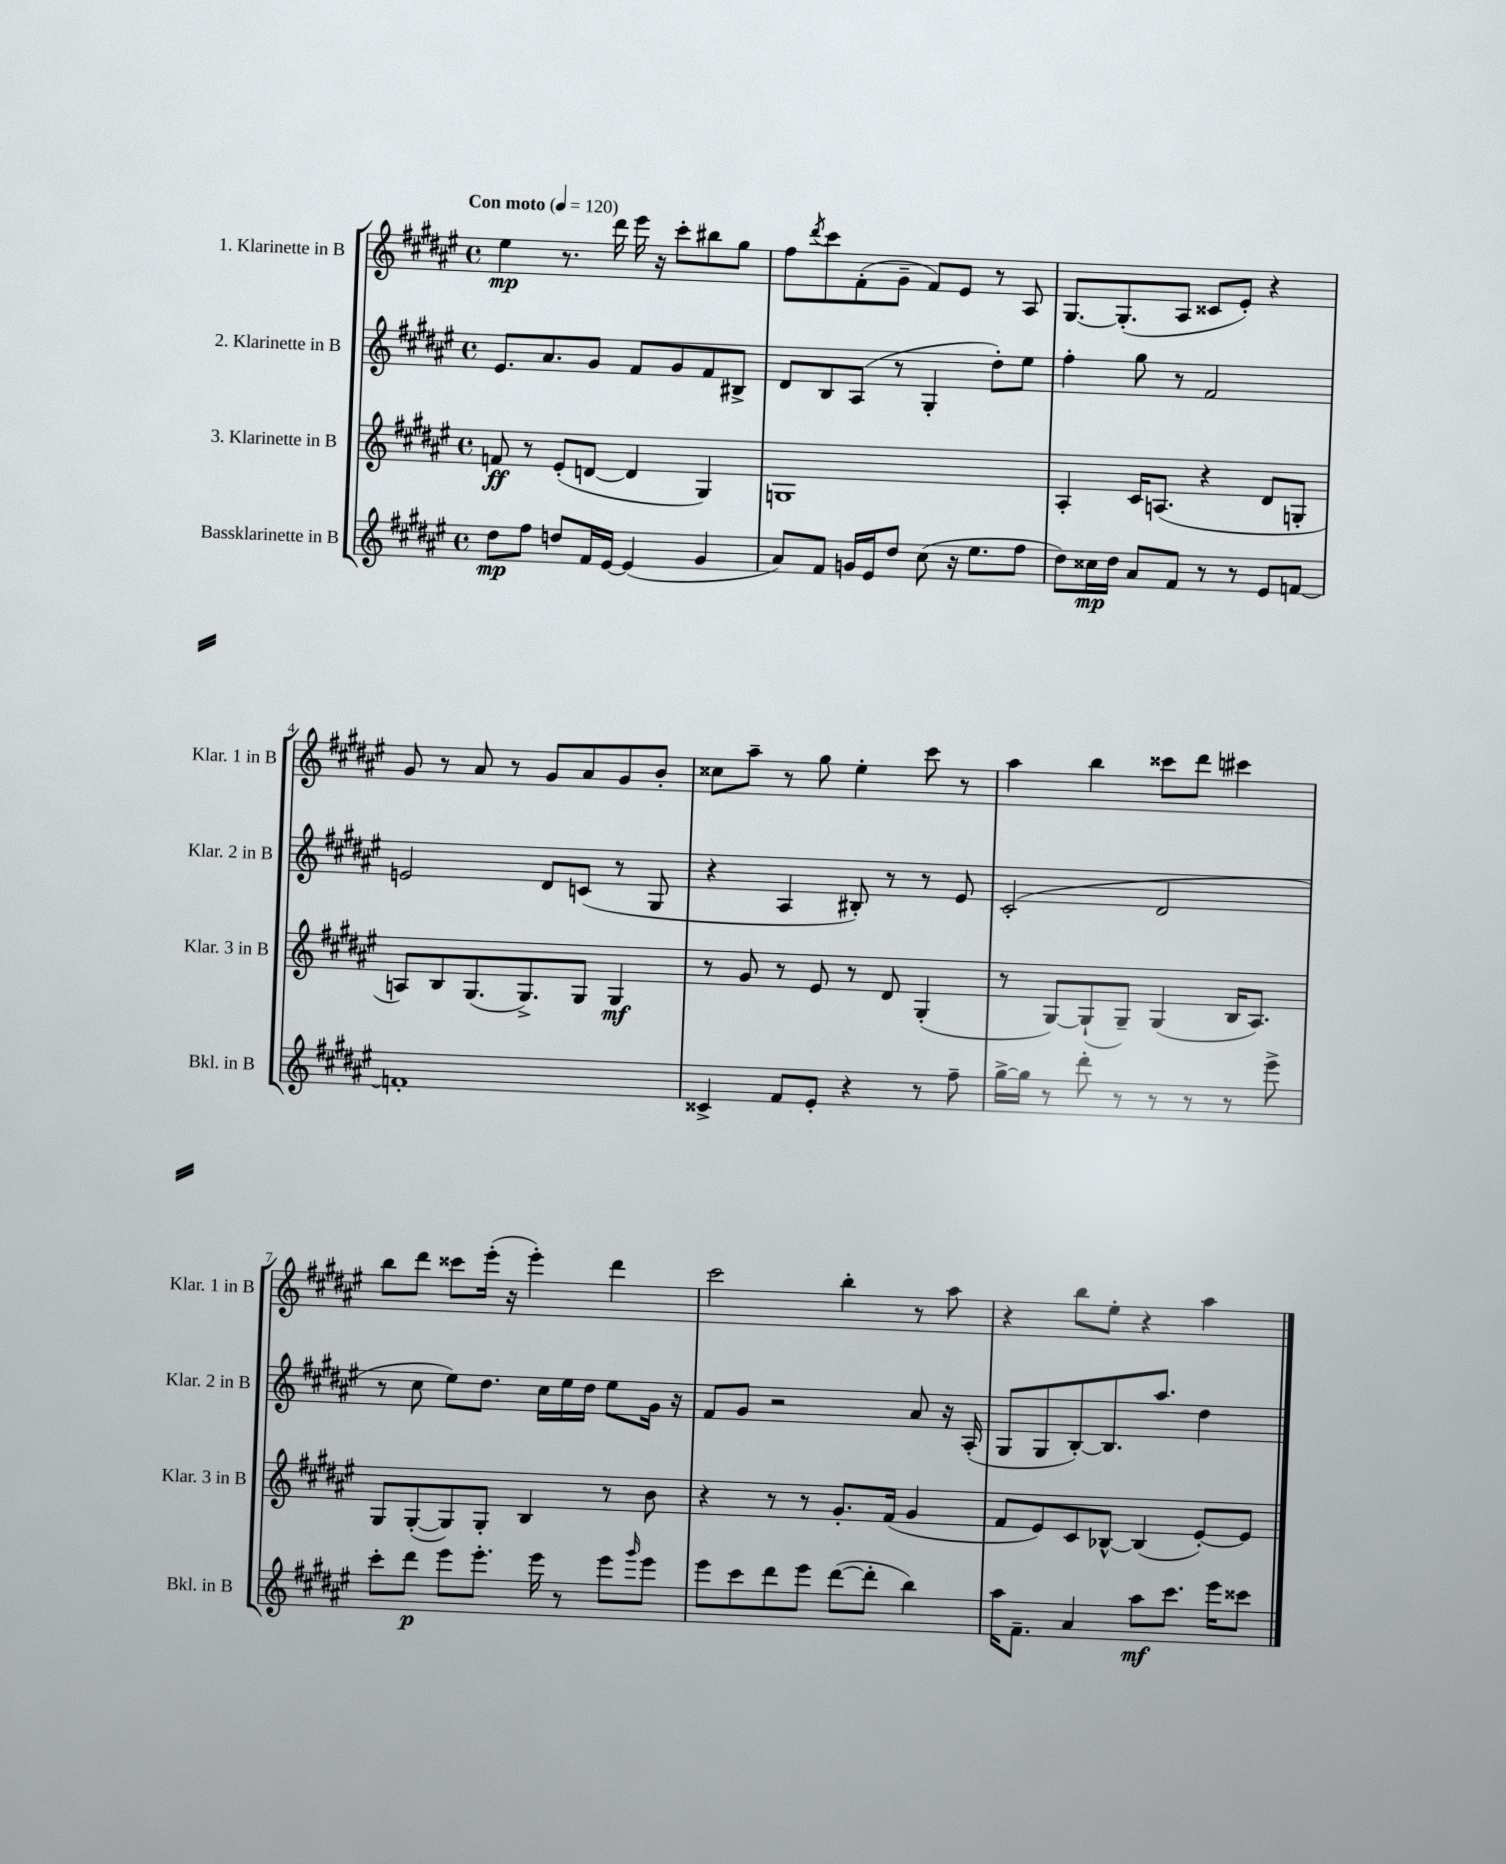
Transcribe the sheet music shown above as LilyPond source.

<<
\new StaffGroup <<
\new Staff = "s0" \with { instrumentName = "1. Klarinette in B" shortInstrumentName = "Klar. 1 in B" } {
    \clef treble \key fis \major \defaultTimeSignature \time 4/4 \tempo "Con moto" 4 = 120
    eis''4\mp r8. dis'''16 eis'''16 r16 cis'''8-. bis''8 gis''8 |
    fis''8 \acciaccatura { dis'''8 } cis'''8 fis'8-.( gis'8-- fis'8) eis'8 r8 ais8 |
    gis8.~ gis8.-.( ais8 cisis'8 eis'8-.) r4 |
    gis'8 r8 ais'8 r8 gis'8 ais'8 gis'8 b'8-. |
    cisis''8 ais''8-- r8 gis''8 eis''4-. cis'''8 r8 |
    ais''4 b''4 cisis'''8 dis'''8 cis'''4 |
    b''8 dis'''8 cisis'''8 eis'''16-.( r16 eis'''4-.) dis'''4 |
    cis'''2 b''4-. r8 ais''8 |
    r4 b''8 eis''8-. r4 ais''4 \bar "|." |
}
\new Staff = "s1" \with { instrumentName = "2. Klarinette in B" shortInstrumentName = "Klar. 2 in B" } {
    \clef treble \key fis \major \defaultTimeSignature \time 4/4
    eis'8. ais'8. gis'8 fis'8 gis'8 fis'8 bis8-> |
    dis'8 b8 ais8( r8 gis4-. dis''8-.) eis''8 |
    fis''4-. gis''8 r8 fis'2 |
    e'2 dis'8 c'8( r8 gis8 |
    r4 ais4 bis8-.) r8 r8 eis'8 |
    cis'2-.( dis'2 |
    r8 cis''8 eis''8) dis''8. cis''16 eis''16 dis''16 eis''8 gis'16 r16 |
    fis'8 gis'8 r2 ais'8 r16 ais16-.( |
    gis8 gis8 b8~-.) b8. ais''8. dis''4 \bar "|." |
}
\new Staff = "s2" \with { instrumentName = "3. Klarinette in B" shortInstrumentName = "Klar. 3 in B" } {
    \clef treble \key fis \major \defaultTimeSignature \time 4/4
    f'8\ff r8 eis'8-.( d'8~ d'4 gis4) |
    g1 |
    ais4-. cis'16 a8.( r4 dis'8 g8-. |
    a8) b8 gis8.( gis8.->) gis8 gis4\mf |
    r8 gis'8 r8 eis'8 r8 dis'8 gis4-.( |
    r8 gis8~) gis8-!( gis8--) gis4( b16 ais8.) |
    gis8 gis8~-.( gis8) gis8-. b4 r8 b'8 |
    r4 r8 r8 gis'8.-. fis'16( gis'4 |
    fis'8 eis'8) cis'8 bes8~-^ bes4( eis'8~-.) eis'8 \bar "|." |
}
\new Staff = "s3" \with { instrumentName = "Bassklarinette in B" shortInstrumentName = "Bkl. in B" } {
    \clef treble \key fis \major \defaultTimeSignature \time 4/4
    dis''8\mp fis''8 d''8 fis'16 eis'16~ eis'4( gis'4 |
    ais'8) fis'8 g'16 eis'16 dis''8 cis''8( r16 eis''8. fis''8 |
    dis''8) cisis''16\mp dis''16 ais'8 fis'8 r8 r8 eis'8 f'8~ |
    f'1-. |
    cisis'4-> fis'8 eis'8-. r4 r8 fis''8-- |
    gis''16~-> gis''16 r8 dis'''8-. r8 r8 r8 r8 eis'''8-> |
    cis'''8-. dis'''8\p eis'''8 eis'''8.-. eis'''16 r8 eis'''8 \grace { gis'''16 } eis'''8 |
    eis'''8 cis'''8 dis'''8 eis'''8 dis'''8~( dis'''8-. b''4) |
    ais''16 fis'8.-- ais'4 ais''8\mf cis'''8. eis'''16 cisis'''8 \bar "|." |
}
>>
>>
